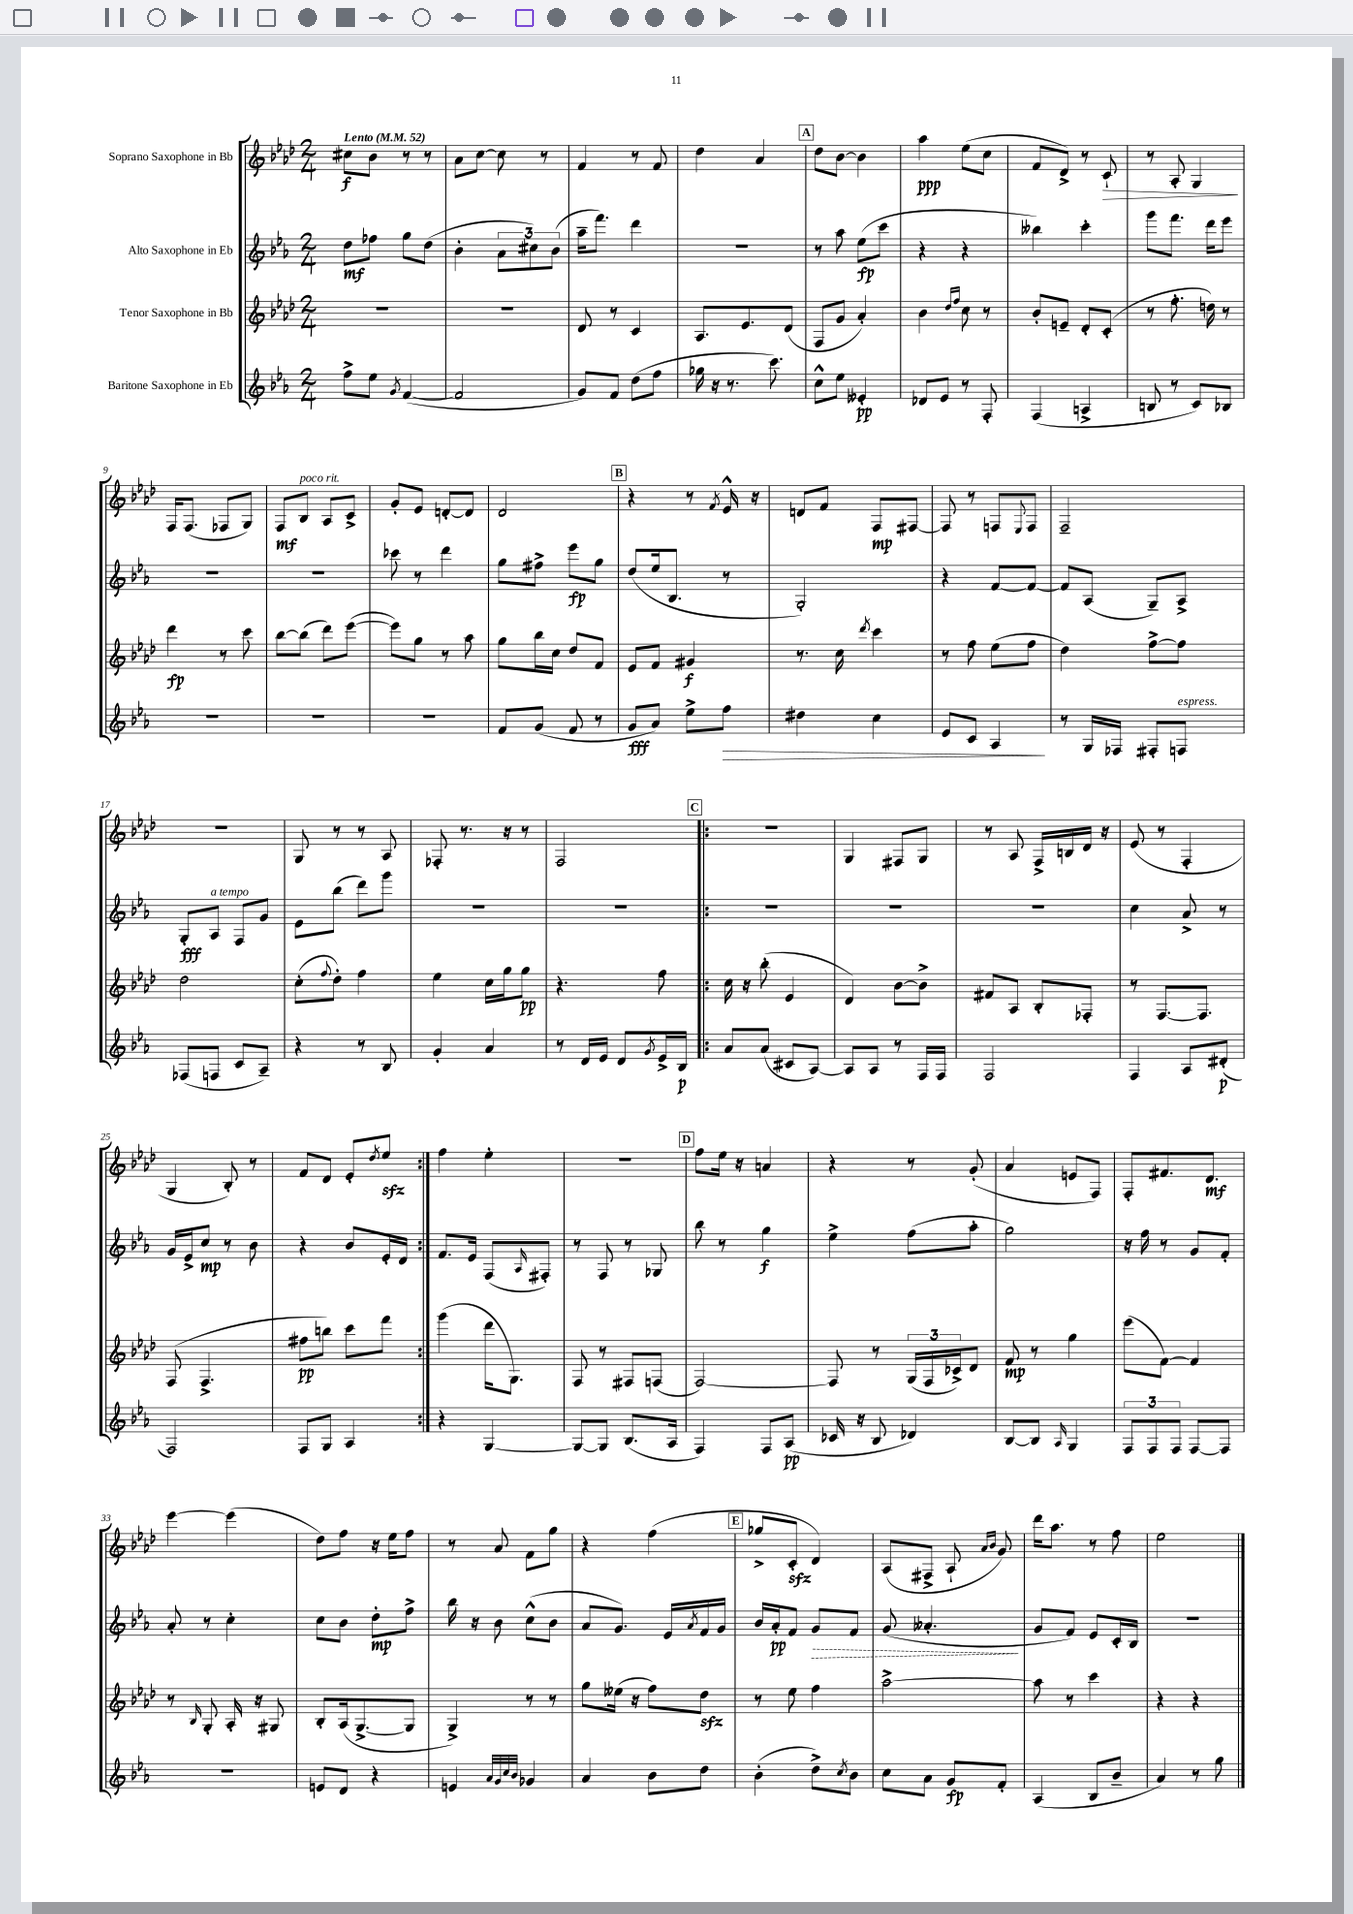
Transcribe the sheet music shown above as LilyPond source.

<<
\new StaffGroup <<
\new Staff = "s0" \with { instrumentName = "Soprano Saxophone in Bb" } {
    \clef treble \key aes \major \numericTimeSignature \time 2/4 \tempo "Lento" 4 = 52
    cis''8\f bes'8 r8 r8 |
    aes'8 c''8~ c''8 r8 |
    f'4 r8 f'8 |
    des''4 aes'4 |
    \mark \markup { \box "A" } des''8 bes'8~ bes'4 |
    aes''4\ppp ees''8( c''8 |
    f'8 des'8->) r8 c'8-!\> |
    r8 aes8-. g4\! |
    f16 f8.( fes8 g8) |
    f8\mf bes8^\markup { \italic "poco rit." } aes8 c'8-> |
    g'8-. ees'8 d'8~-. d'8 |
    des'2 |
    \mark \markup { \box "B" } r4 r8 \acciaccatura { f'8 } ees'16-^ r16 |
    d'8 f'8 f8\mp fis8~ |
    fis8 r8 f8 \appoggiatura { ees8 } f8 |
    f2-- |
    R2 |
    g8 r8 r8 aes8 |
    fes8-. r8. r16 r8 |
    f2 |
    \repeat volta 2 { \mark \markup { \box "C" } r2 |
    g4 fis8 g8 |
    r8 aes8 f16-> b16 des'16 r16 |
    ees'8( r8 f4-. |
    g4 bes8-.) r8 |
    f'8 des'8 ees'8-. \acciaccatura { des''8 } ees''8\sfz | }
    f''4 ees''4-. |
    r2 |
    \mark \markup { \box "D" } f''8 ees''16 r16 a'4 |
    r4 r8 g'8-.( |
    aes'4 e'8 f8) |
    f8-. fis'8. des'8.\mf |
    ees'''4~ ees'''4( |
    des''8) f''8 r16 ees''16 f''8 |
    r8 aes'8 f'8 g''8 |
    r4 f''4( |
    \mark \markup { \box "E" } ges''8-> c'8-.\sfz des'4) |
    aes8( fis8-> aes8-! \grace { aes'16 bes'16 } g'8) |
    des'''16 aes''8. r8 f''8 |
    ees''2 \bar "|." |
}
\new Staff = "s1" \with { instrumentName = "Alto Saxophone in Eb" } {
    \clef treble \key ees \major \numericTimeSignature \time 2/4
    d''8\mf fes''8 g''8 d''8( |
    bes'4-. \tuplet 3/2 { aes'8 cis''8) bes'8( } |
    aes''16-- f'''8.) d'''4 |
    R2 |
    \mark \markup { \box "A" } r8 aes''8 ees''8\fp( c'''8 |
    r4 r4 |
    beses''4) c'''4-. |
    g'''8 f'''8. d'''16 ees'''8 |
    R2 |
    R2 |
    ces'''8 r8 d'''4 |
    g''8 fis''8-> ees'''8\fp g''8 |
    \mark \markup { \box "B" } d''8( ees''16 bes8. r8 |
    g2-.) |
    r4 f'8~ f'8~ |
    f'8 aes8( g8--) aes8-> |
    g8-.\fff aes8^\markup { \italic "a tempo" } f8 g'8 |
    ees'8 bes''8( d'''8) g'''8 |
    R2 |
    R2 |
    \repeat volta 2 { \mark \markup { \box "C" } R2 |
    R2 |
    R2 |
    c''4 aes'8-> r8 |
    g'16 ees'16-> c''8\mp r8 bes'8 |
    r4 bes'8 ees'16-. d'16 | }
    f'8. ees'16 f8( \grace { aes16 } fis8-.) |
    r8 f8 r8 ges8 |
    \mark \markup { \box "D" } bes''8 r8 g''4\f |
    ees''4-> f''8( aes''8-. |
    g''2) |
    r16 f''16 r8 g'8 f'8-. |
    aes'8-. r8 c''4-. |
    c''8 bes'8 d''8-.\mp f''8-> |
    bes''16 r16 bes'8 c''8-^( bes'8 |
    aes'8 g'8.) ees'16 \acciaccatura { aes'8 } f'16 g'16 |
    \mark \markup { \box "E" } bes'16 aes'16-.\pp f'8 \once \override Hairpin.style = #'dashed-line g'8\> f'8 |
    g'8( aeses'4.-.\! |
    g'8 f'8) ees'8 c'16-. bes16 |
    R2 \bar "|." |
}
\new Staff = "s2" \with { instrumentName = "Tenor Saxophone in Bb" } {
    \clef treble \key aes \major \numericTimeSignature \time 2/4
    R2 |
    R2 |
    des'8 r8 c'4 |
    aes8. ees'8. des'8( |
    \mark \markup { \box "A" } f8 g'8 aes'4-.) |
    bes'4 \grace { des''16 f''16 } c''8 r8 |
    bes'8-. e'8-- des'8-. c'8-.( |
    r8 f''8.-. d''16) r8 |
    des'''4\fp r8 c'''8 |
    bes''8~ bes''8( des'''8) ees'''8~( |
    ees'''8) g''8 r8 aes''8 |
    g''8 bes''16 c''16 des''8 f'8 |
    \mark \markup { \box "B" } ees'8 f'8 gis'4\f |
    r8. c''16 \acciaccatura { des'''8 } c'''4 |
    r8 f''8 ees''8( f''8 |
    des''4) f''8~-> f''8 |
    des''2 |
    c''8-.( \appoggiatura { f''8 } des''8-.) f''4 |
    ees''4 c''16 g''16 g''8\pp |
    r4. f''8 |
    \repeat volta 2 { \mark \markup { \box "C" } c''16 r16 bes''8-.( ees'4 |
    des'4) bes'8~ bes'8-> |
    fis'8 aes8 bes8-. fes8-. |
    r8 f8.~ f8. |
    f8( f4.-> |
    fis''8\pp b''8) c'''8 f'''8 | }
    g'''4( des'''16 g8.) |
    f8 r8 fis8 f8( |
    \mark \markup { \box "D" } f2~) |
    f8 r8 \tuplet 3/2 { g16( f16 ces'16->) } des'8 |
    f'8\mp r8 g''4 |
    ees'''8( f'8~) f'4 |
    r8 \grace { bes16 } g8-. aes16-. r16 gis8 |
    bes8-. aes16( g8.~-> g8 |
    g4->) r8 r8 |
    g''8 eeses''16( r16 f''8) des''8\sfz |
    \mark \markup { \box "E" } r8 ees''8 f''4 |
    aes''2~-> |
    aes''8 r8 c'''4 |
    r4 r4 \bar "|." |
}
\new Staff = "s3" \with { instrumentName = "Baritone Saxophone in Eb" } {
    \clef treble \key ees \major \numericTimeSignature \time 2/4
    f''8-> ees''8 \acciaccatura { g'8 } f'4~( |
    f'2 |
    g'8) f'8 d''8( f''8 |
    ges''16 r16 r8. c'''8.) |
    \mark \markup { \box "A" } c''8-^ ees''8 eeses'4-.\pp |
    des'8 ees'8 r8 f8-. |
    f4( a4-> |
    b8 r8 c'8) bes8 |
    R2 |
    R2 |
    R2 |
    f'8 g'8( f'8 r8 |
    \mark \markup { \box "B" } g'8\fff aes'8) ees''8-> f''8\> |
    dis''4 c''4 |
    ees'8 c'8 aes4\! |
    r8 g16 fes16 fis8-. f8^\markup { \italic "espress." } |
    fes8( f8 c'8 aes8--) |
    r4 r8 bes8 |
    g'4-. aes'4 |
    r8 d'16 ees'16 d'8 \acciaccatura { g'8 } ees'16-> bes16\p |
    \repeat volta 2 { \mark \markup { \box "C" } aes'8 aes'8( cis'8 aes8~) |
    aes8 aes8 r8 f16 f16 |
    f2 |
    f4 aes8 dis'8-.\p( |
    f2) |
    f8 g8 aes4 | }
    r4 g4~ |
    g8~ g8 bes8.( aes16 |
    \mark \markup { \box "D" } f4) f8 aes8\pp( |
    ces'16 r16 bes8 des'4) |
    bes8~ bes8 \grace { aes16 } g4 |
    \tuplet 3/2 { f8 f8 f8 } f8~ f8 |
    r2 |
    e'8 d'8 r4 |
    e'4 \grace { aes'32 g'32 c''32 bes'32 } ges'4 |
    aes'4 bes'8 d''8 |
    \mark \markup { \box "E" } bes'4-.( d''8->) \acciaccatura { c''8 } bes'8 |
    c''8 aes'8 g'8\fp f'8-. |
    aes4( bes8 bes'8-- |
    aes'4) r8 g''8 \bar "|." |
}
>>
>>
